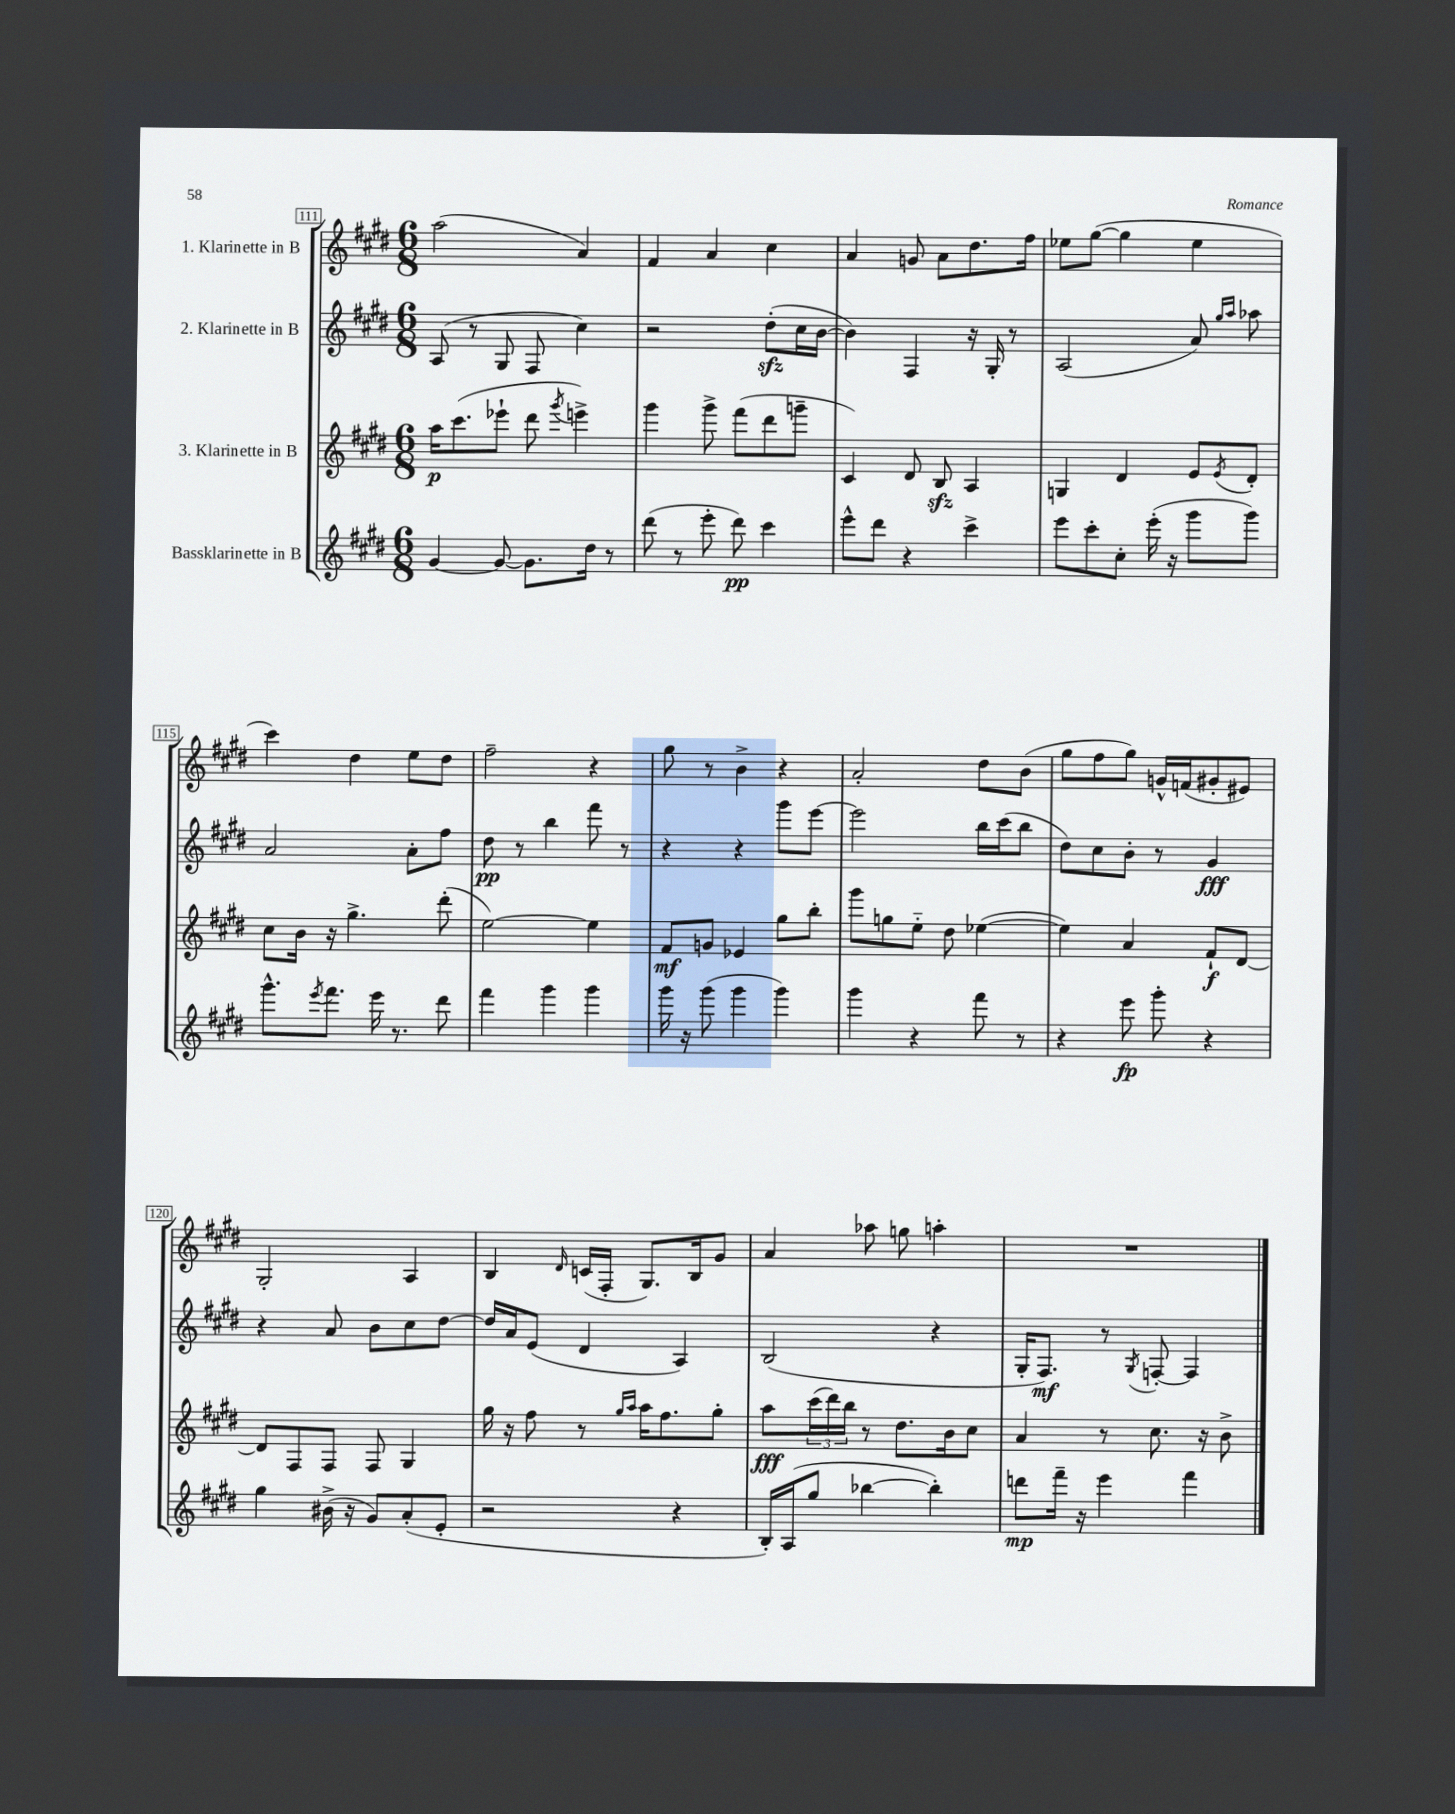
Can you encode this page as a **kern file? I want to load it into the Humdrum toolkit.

**kern	**dynam	**kern	**dynam	**kern	**dynam	**kern
*part4	*part4	*part3	*part3	*part2	*part2	*part1
*staff4	*staff4	*staff3	*staff3	*staff2	*staff2	*staff1
*I"Bassklarinette in B	*	*I"3. Klarinette in B	*	*I"2. Klarinette in B	*	*I"1. Klarinette in B
*clefG2	*	*clefG2	*	*clefG2	*	*clefG2
*k[f#c#g#d#]	*	*k[f#c#g#d#]	*	*k[f#c#g#d#]	*	*k[f#c#g#d#]
*M6/8	*	*M6/8	*	*M6/8	*	*M6/8
=111	=111	=111	=111	=111	=111	=111
[4g#/	.	16aa\KL	p	(8A/	.	(2aa\
.	.	(8.ccc#\	.	.	.	.
.	.	.	.	8r	.	.
8g#/_	.	8eee-X`\J	.	8G#/	.	.
8.g#\L]	.	8ddd#\	.	8F#/	.	.
.	.	8qggg#/	.	.	.	.
.	.	4eeen^\)	.	4cc#\)	.	4a/)
16dd#\Jk	.	.	.	.	.	.
8r	.	.	.	.	.	.
=112	=112	=112	=112	=112	=112	=112
(8ddd#\	.	4ggg#\	.	2r	.	4f#/
8r	.	.	.	.	.	.
8eee'\	.	8ggg#^\	.	.	.	4a/
8ddd#\)	pp	(8fff#\L	.	.	.	.
4ccc#\	.	8ddd#\	.	(8dd#zz'\L	.	4cc#\
.	.	8gggn~\J	.	16cc#\L	.	.
.	.	.	.	[16b\JJ	.	.
=113	=113	=113	=113	=113	=113	=113
8eee^^\L	.	4c#/)	.	4b\])	.	4a/
8ddd#\J	.	.	.	.	.	.
4r	.	8d#/	.	4F#/	.	8gn/
.	.	8Bzz/	.	.	.	8a\L
4ccc#^\	.	4A/	.	16r	.	8.dd#\
.	.	.	.	16G#'/	.	.
.	.	.	.	8r	.	.
.	.	.	.	.	.	16ff#\Jk
=114	=114	=114	=114	=114	=114	=114
8eee\L	.	4Gn/	.	(2A/	.	8ee-X\L
8ccc#'\	.	.	.	.	.	([8gg#\J
8cc#'\J	.	4d#/	.	.	.	4gg#\]
(16eee'\	.	.	.	.	.	.
16r	.	.	.	.	.	.
8ggg#\L	.	8e/L	.	8a/)	.	4ee-\
.	.	.	.	16qqgg#/LL	.	.
.	.	8qe/	.	16qqaa/JJ	.	.
8ggg#\J)	.	8d#'/J	.	8aa-X\	.	.
!!LO:LB:g=z
=115	=115	=115	=115	=115	=115	=115
8.ggg#^^\L	.	8cc#\L	.	2a/	.	4ccc#\)
.	.	16b\Jk	.	.	.	.
8qeee/	.	.	.	.	.	.
8.fff#\J	.	16r	.	.	.	.
.	.	4.gg#^\	.	.	.	4dd#\
16eee\	.	.	.	.	.	.
8.r	.	.	.	.	.	.
.	.	.	.	8a'\L	.	8ee\L
8ddd#\	.	(8ddd#'\	.	8ff#\J	.	8dd#\J
=116	=116	=116	=116	=116	=116	=116
4fff#\	.	[2ee\)	.	8dd#\	pp	2ff#~\
.	.	.	.	8r	.	.
4ggg#\	.	.	.	4bb\	.	.
4ggg#\	.	4ee\]	.	8fff#\	.	4r
.	.	.	.	8r	.	.
=117	=117	=117	=117	=117	=117	=117
16ggg#\	.	8f#/L	mf	4r	.	8gg#\
16r	.	.	.	.	.	.
(8ggg#\	.	8gn/J	.	.	.	8r
4ggg#\	.	4e-X/	.	4r	.	4b^\
4ggg#\)	.	8gg#\L	.	8ggg#\L	.	4r
.	.	8bb'\J	.	[8eee\J	.	.
=118	=118	=118	=118	=118	=118	=118
4ggg#\	.	8ggg#\L	.	2eee\]	.	2a'/
.	.	8ggn\	.	.	.	.
4r	.	8ee\J	.	.	.	.
.	.	8dd#\	.	.	.	.
8fff#\	.	([4ee-X\	.	16bb\LL	.	8dd#\L
.	.	.	.	(16ccc#\J	.	.
8r	.	.	.	8bb\J	.	(8b\J
=119	=119	=119	=119	=119	=119	=119
4r	.	4ee-\])	.	8dd#\L)	.	8gg#\L
.	.	.	.	8cc#\	.	8ff#\
8eee\	fp	4a/	.	8b'\J	.	8gg#\J)
8ggg#'\	.	.	.	8r	.	16gn^^/LL
.	.	.	.	.	.	(16fn/J
4r	.	8f#`/L	f	4g#/	fff	8g#X'/
.	.	[8d#/J	.	.	.	8e#X/J)
!!LO:LB:g=z
=120	=120	=120	=120	=120	=120	=120
4gg#\	.	8d#/L]	.	4r	.	2G#'/
.	.	8F#/	.	.	.	.
(16b#X^\	.	8F#/J	.	8a/	.	.
16r	.	.	.	.	.	.
8g#/L)	.	8F#/	.	8b\L	.	.
(8a'/	.	4G#/	.	8cc#\	.	4A/
8e'/J	.	.	.	[8dd#\J	.	.
=121	=121	=121	=121	=121	=121	=121
2r	.	16gg#\	.	16dd#/LL]	.	4B/
.	.	16r	.	16a/J	.	.
.	.	8ff#\	.	(8e/J	.	.
.	.	.	.	.	.	16qqd#/
.	.	8r	.	4d#/	.	(16cn/LL
.	.	.	.	.	.	16F#'/JJ
.	.	16qqgg#/LL	.	.	.	.
.	.	16qqaa/JJ	.	.	.	.
.	.	16aa\KL	.	.	.	8.G#/L)
.	.	8.ff#\	.	.	.	.
4r	.	.	.	4A/)	.	.
.	.	.	.	.	.	16B/k
.	.	8gg#'\J	.	.	.	8g#/J
=122	=122	=122	=122	=122	=122	=122
16B'/LL)	.	8aa\L	fff	(2B/	.	4a/
(16A/J	.	.	.	.	.	.
8gg#/J	.	(24ccc#\L	.	.	.	.
.	.	24ddd#\)	.	.	.	.
.	.	24bb\JJ	.	.	.	.
[4bb-X\	.	8r	.	.	.	8aa-X\
.	.	8.dd#\L	.	.	.	8ggn\
4bb-'\])	.	.	.	4r	.	4aan'\
.	.	16b\k	.	.	.	.
.	.	8cc#\J	.	.	.	.
=123	=123	=123	=123	=123	=123	=123
8dddn\L	mp	4a/	.	16G#'/KL	.	2.r
.	.	.	.	8.F#/J)	mf	.
16fff#~\Jk	.	.	.	.	.	.
16r	.	.	.	.	.	.
4eee\	.	8r	.	8r	.	.
.	.	.	.	8qG#/	.	.
.	.	8.cc#\	.	[8Fn'/	.	.
4fff#\	.	.	.	4F/]	.	.
.	.	16r	.	.	.	.
.	.	8b^\	.	.	.	.
==	==	==	==	==	==	==
*-	*-	*-	*-	*-	*-	*-
